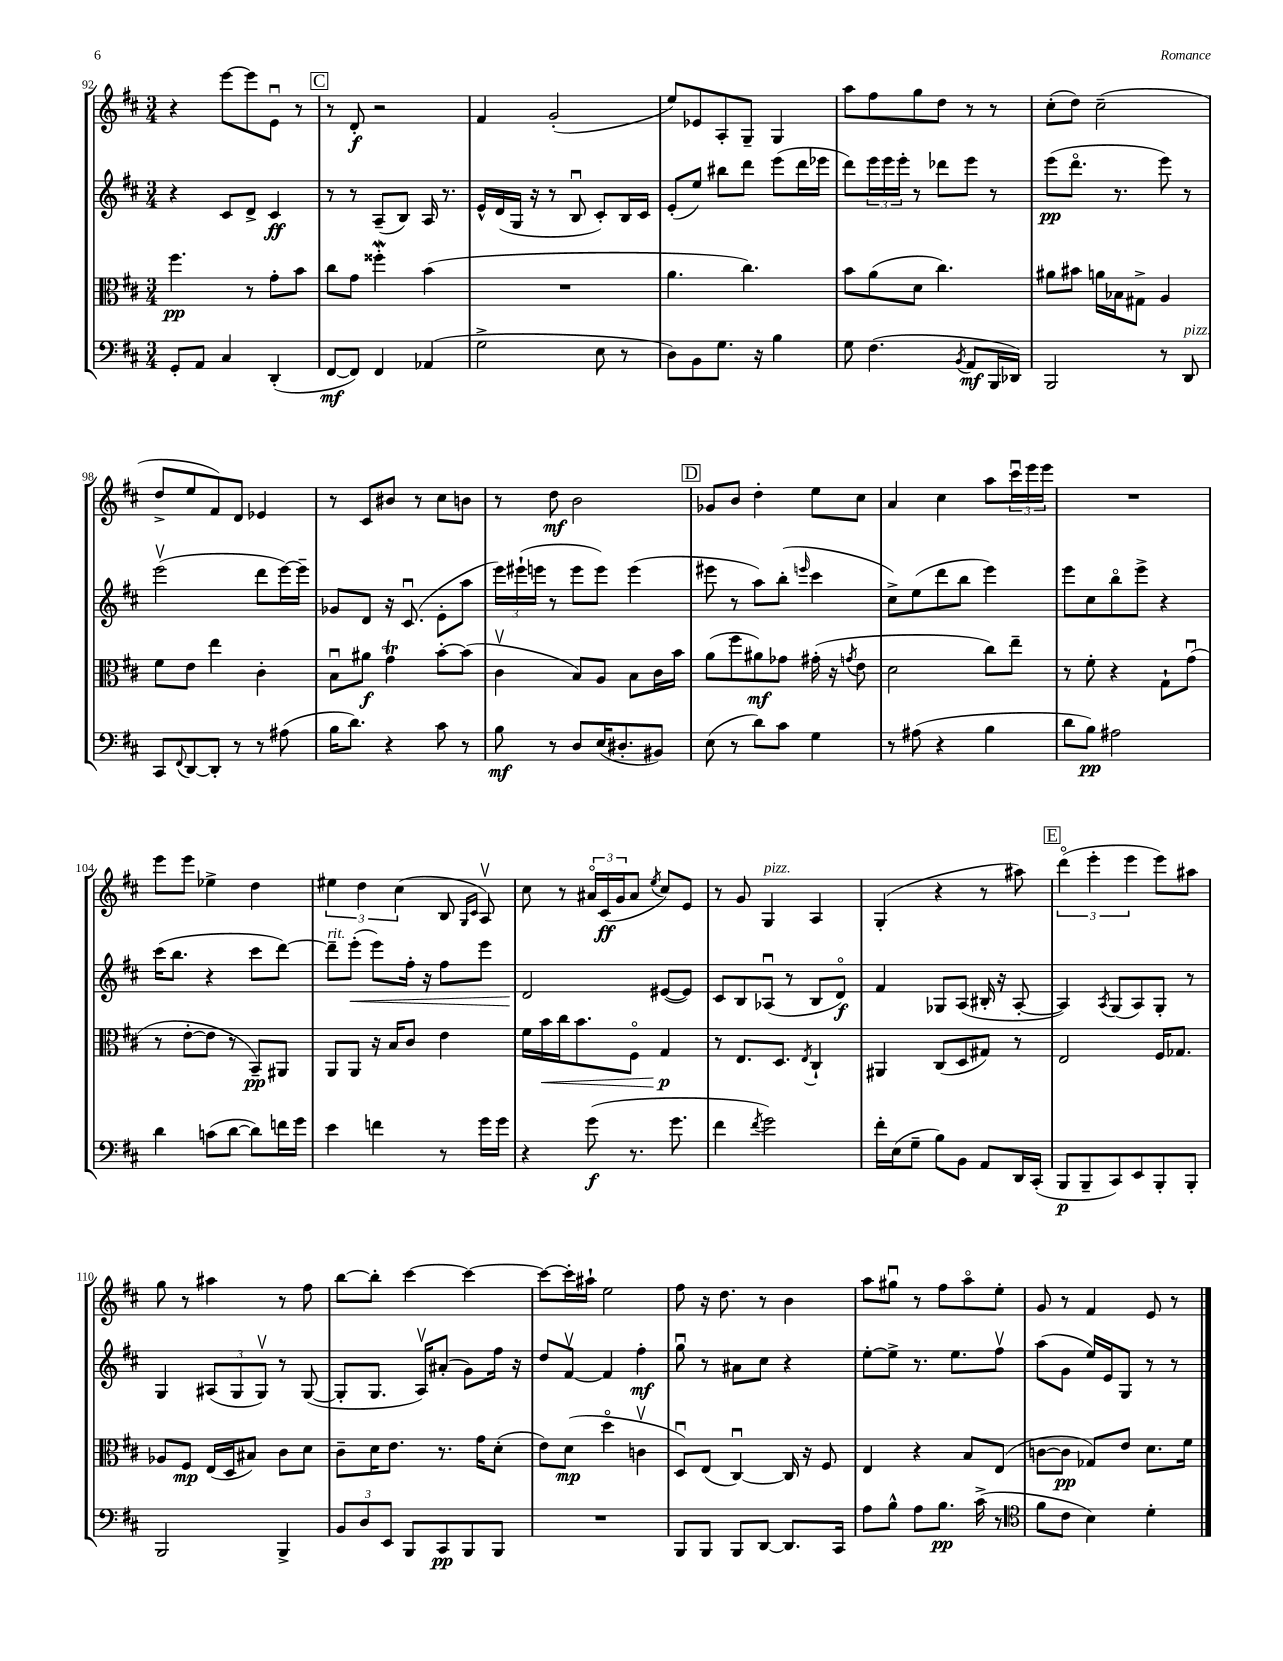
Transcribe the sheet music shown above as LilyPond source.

<<
\new StaffGroup <<
\new Staff = "s0" {
    \clef treble \key d \major \numericTimeSignature \time 3/4
    r4 e'''8~ e'''8 e'8\downbow r8 |
    \mark \markup { \box "C" } r8 d'8-.\f r2 |
    fis'4 g'2-.( |
    e''8) ees'8 a8-. g8-- g4 |
    a''8 fis''8 g''8 d''8 r8 r8 |
    cis''8-.( d''8) cis''2--( |
    d''8-> e''8 fis'8) d'8 ees'4 |
    r8 cis'8 bis'8 r8 cis''8 b'8 |
    r8 d''8\mf b'2 |
    \mark \markup { \box "D" } ges'8 b'8 d''4-. e''8 cis''8 |
    a'4 cis''4 a''8 \tuplet 3/2 { cis'''16\downbow e'''16 e'''16 } |
    R2. |
    e'''8 e'''8 ees''4-> d''4 |
    \tuplet 3/2 { eis''4 d''4 cis''4( } b8 \grace { g16 cis'16 } a8\upbow) |
    cis''8 r8 \tuplet 3/2 { ais'16\flageolet cis'16\ff( g'16 } ais'8 \acciaccatura { e''8 } cis''8) e'8 |
    r8 g'8 g4^\markup { \italic "pizz." } a4 |
    g4-.( r4 r8 ais''8) |
    \mark \markup { \box "E" } \tuplet 3/2 { d'''4\flageolet( e'''4-. e'''4 } e'''8) ais''8 |
    g''8 r8 ais''4 r8 fis''8 |
    b''8~ b''8-. cis'''4~ cis'''4~ |
    cis'''8~ cis'''16-. ais''16-! e''2 |
    fis''8 r16 d''8. r8 b'4 |
    a''8 gis''8\downbow r8 fis''8 a''8\flageolet e''8-. |
    g'8 r8 fis'4 e'8 r8 \bar "|." |
}
\new Staff = "s1" {
    \clef treble \key d \major \numericTimeSignature \time 3/4
    r4 cis'8 d'8-> cis'4\ff |
    \mark \markup { \box "C" } r8 r8 a8--( b8) a16 r8. |
    e'16-^ d'16( g16 r16 r8 b8\downbow cis'8-.) b16 cis'16 |
    e'8-.( e''8) bis''8 d'''8 e'''8( d'''16 ees'''16 |
    d'''8) \tuplet 3/2 { e'''16 e'''16 e'''16-. } r8 des'''8 e'''8 r8 |
    e'''8\pp( d'''8.\flageolet r8. e'''8) r8 |
    e'''2\upbow( d'''8 e'''16~) e'''16-- |
    ges'8 d'8 r16 cis'8.\downbow( e'8-. a''8 |
    \tuplet 3/2 { e'''16) eis'''16-!( e'''16 } r8 e'''8 e'''8) e'''4( |
    \mark \markup { \box "D" } eis'''8 r8 a''8) b''8-.( \grace { e'''16 } cis'''4 |
    cis''8->) e''8( d'''8 b''8 e'''4) |
    e'''8 cis''8 b''8\flageolet e'''8-> r4 |
    cis'''16( b''8. r4 cis'''8 d'''8~) |
    d'''8--^\markup { \italic "rit." } e'''8-.\<( e'''8) fis''16-. r16 fis''8 e'''8 |
    d'2\! eis'8~( eis'8) |
    cis'8 b8 aes8\downbow( r8 b8 d'8\flageolet\f) |
    fis'4 ges8 a8( bis16-. r16 a8~-. |
    \mark \markup { \box "E" } a4) \acciaccatura { a8 } g8( a8) g8-. r8 |
    g4 \tuplet 3/2 { ais8( g8 g8\upbow) } r8 g8~( |
    g8-. g8. a16\upbow) ais'8-.( g'8) fis''16 r16 |
    d''8 fis'8~\upbow fis'4 fis''4-.\mf |
    g''8\downbow r8 ais'8 cis''8 r4 |
    e''8~-. e''8-> r8. e''8. fis''8\upbow |
    a''8( g'8 e''16) e'16 g8 r8 r8 \bar "|." |
}
\new Staff = "s2" {
    \clef alto \key d \major \numericTimeSignature \time 3/4
    fis''4.\pp r8 g'8-. b'8 |
    \mark \markup { \box "C" } cis''8 g'8 fisis''4-.\mordent b'4( |
    R2. |
    a'4. cis''4.) |
    b'8 a'8( d'8 cis''4.) |
    ais'8 bis'8 a'16 bes16 gis8-> a4 |
    fis'8 e'8 e''4 cis'4-. |
    b8\downbow ais'8\f g'4\trill b'8~-. b'8( |
    cis'4\upbow b8) a8 b8 cis'16 b'16 |
    \mark \markup { \box "D" } a'8( fis''8 ais'8\mf) ges'8 gis'16-.( r16 \acciaccatura { g'8 } e'8 |
    d'2 cis''8) e''8-- |
    r8 fis'8-. r4 g8-! g'8\downbow( |
    r8 e'8~-. e'8 r8 b,8--\pp) ais,8 |
    a,8 a,8 r16 b16 cis'8 e'4 |
    fis'16 b'16\< cis''16 b'8. fis8\flageolet g4\p\! |
    r8 e8. d8. \acciaccatura { e8 } cis4-! |
    ais,4 cis8( d8 gis8) r8 |
    \mark \markup { \box "E" } e2 fis16 ges8. |
    aes8 fis8\mp e16( d16 bis8) cis'8 d'8 |
    cis'8-- d'16 e'8. r8. g'16 d'8-.( |
    e'8) d'8\mp( d''4\flageolet c'4\upbow |
    d8\downbow) e8( cis4~\downbow) cis16 r16 fis8 |
    e4 r4 b8 e8( |
    c'8~ c'8\pp ges8) e'8 d'8. fis'16 \bar "|." |
}
\new Staff = "s3" {
    \clef bass \key d \major \numericTimeSignature \time 3/4
    g,8-. a,8 cis4 d,4-.( |
    \mark \markup { \box "C" } fis,8~\mf fis,8) fis,4 aes,4( |
    g2-> e8 r8 |
    d8) b,8 g8. r16 b4 |
    g8 fis4.( \acciaccatura { b,8 } a,8\mf b,,16 des,16) |
    b,,2 r8 d,8^\markup { \italic "pizz." } |
    cis,8 \appoggiatura { fis,8 } d,8~ d,8-. r8 r8 ais8( |
    b16 d'8.) r4 cis'8 r8 |
    b8\mf r8 d8 e16( dis8.-. bis,8) |
    \mark \markup { \box "D" } e8( r8 d'8) cis'8 g4 |
    r8 ais8( r4 b4 |
    d'8 b8\pp) ais2 |
    d'4 c'8( d'8~ d'8) f'16 g'16 |
    e'4 f'4 r8 g'16 g'16 |
    r4 g'8\f( r8. g'8. |
    fis'4 \acciaccatura { fis'8 } g'2) |
    fis'16-. e16( g8-- b8) b,8 a,8 d,16 cis,16-.( |
    \mark \markup { \box "E" } b,,8\p b,,8-- cis,8) e,8 b,,8-. b,,8-. |
    b,,2 b,,4-> |
    \tuplet 3/2 { b,8 d8 e,8 } b,,8 cis,8\pp b,,8 b,,8 |
    R2. |
    b,,8 b,,8 b,,8 d,8~ d,8. cis,16 |
    a8 b8-^ a8 b8.\pp cis'16->( r8 |
    \clef tenor fis'8 cis'8 b4) d'4-. \bar "|." |
}
>>
>>
\layout { \context { \Score currentBarNumber = #92 } }
